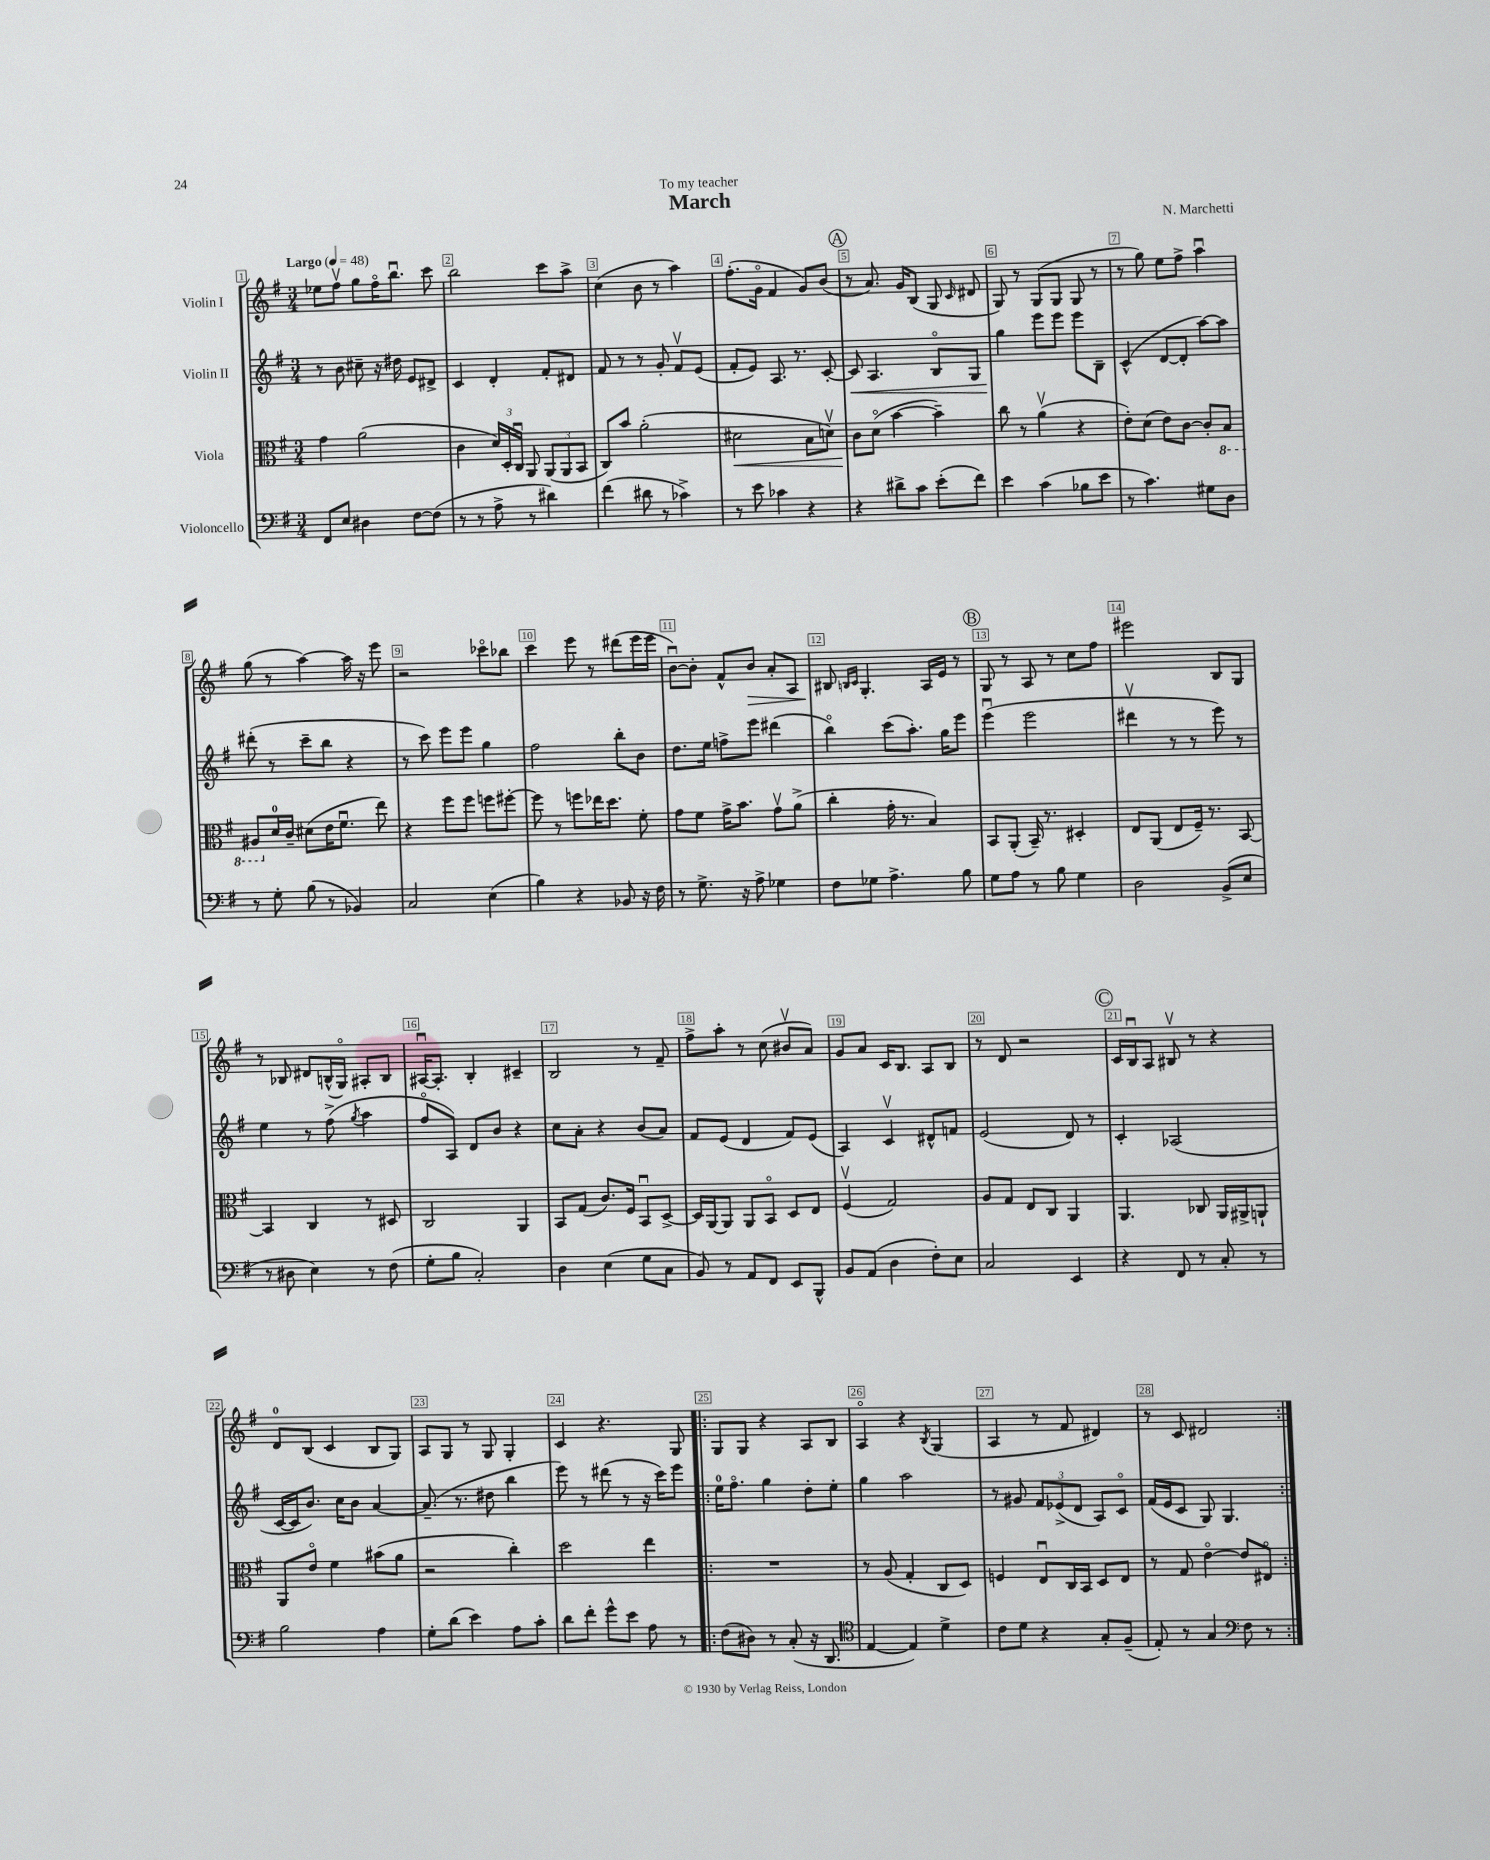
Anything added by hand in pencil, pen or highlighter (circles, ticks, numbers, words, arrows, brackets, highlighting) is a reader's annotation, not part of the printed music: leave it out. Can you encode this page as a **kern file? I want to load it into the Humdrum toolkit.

**kern	**kern	**dynam	**kern	**dynam	**kern	**dynam
*part4	*part3	*part3	*part2	*part2	*part1	*part1
*staff4	*staff3	*staff3	*staff2	*staff2	*staff1	*staff1
*I"Violoncello	*I"Viola	*	*I"Violin II	*	*I"Violin I	*
*clefF4	*clefC3	*	*clefG2	*	*clefG2	*
*k[f#]	*k[f#]	*	*k[f#]	*	*k[f#]	*
*M3/4	*M3/4	*	*M3/4	*	*M3/4	*
*MM48	*MM48	*	*MM48	*	*MM48	*
=1	=1	=1	=1	=1	=1	=1
!	!	!	!	!	!LO:TX:a:B:t=Largo	!
8FF#/L	4g\	.	8r	.	8ee-X\L	.
8E/J	.	.	8b\	.	8ff#v\J	.
4D#X\	(2a\	.	8cc#X~\	.	8gg\L	.
.	.	.	16r	.	16ff#\K	.
.	.	.	16dd#X\	.	8.bbu\J	.
[8F#\L	.	.	8e/L	.	.	.
(8F#\J]	.	.	8d#X^/J	.	8ccc\	.
=2	=2	=2	=2	=2	=2	=2
8r	4c\	.	4c/	.	2bb\	.
8r	.	.	.	.	.	.
8A^\	24d/LL)	.	4d'/	.	.	.
.	24D'/	.	.	.	.	.
.	24Cu/JJ	.	.	.	.	.
8r	8AA/	.	.	.	.	.
4d#X\)	(12AA/L	.	8f#'/L	.	8ccc\L	.
.	12AA/	.	.	.	.	.
.	.	.	8d#X/J	.	8aa^\J	.
.	12BB/J	.	.	.	.	.
=3	=3	=3	=3	=3	=3	=3
(4f#\	8C/L)	.	8f#/	.	(4cc\	.
.	8b/J	.	8r	.	.	.
8d#X\	(2a'\	.	8r	.	8b\	.
8r	.	.	8g'/	.	8r	.
4c-X^\)	.	.	8f#v/L	.	4aa\)	.
.	.	.	(8e/J	.	.	.
=4	=4	=4	=4	=4	=4	=4
!	!	!LO:HP:b	!	!	!	!
8r	2d#X\	<	8f#'/L	.	(8.ff#'\L	.
8e\	.	.	8e/J)	.	.	.
.	.	.	.	.	16g\Jk	.
4c-X\	.	.	8.A/	.	4f#/	.
.	.	.	8.r	.	.	.
4r	8B\L	.	.	.	8g/L)	.
.	8dnv\J)	.	[8c'/	.	(8b/J	.
!!LO:REH:place=s1:t=A
=5	=5	=5	=5	=5	=5	=5
!	!	!	!	!LO:HP:b	!	!
4r	8c\L	.	8c/]	<	8r	.
.	(8d\J	[	4.A/	.	8.a/)	.
8d#X^\L	[4b\	.	.	.	.	.
.	.	.	.	.	16g/KL	.
8c\J	.	.	.	.	(8B/J	.
(8e'\L	4b~\])	.	8B/L	.	8G/	.
.	.	.	.	.	16qqc/	.
8f#\J)	.	.	8G/J	.	8d#X/	.
=6	=6	=6	=6	=6	=6	=6
4e\	8cc\	.	4gg\	.	8G/)	.
.	8r	.	.	.	8r	.
(4c\	(4av\	.	8eee\L	[	(8G/L	.
.	.	.	8eee\J	.	8G/J	.
8B-X\L	4r	.	8eee\L	.	8G/	.
8e\J	.	.	8B~\J	.	8r	.
=7	=7	=7	=7	=7	=7	=7
8r	8e'\L)	.	(4c^^/	.	8r	.
4.c\)	(8d\J	.	.	.	8gg\)	.
.	8e\L)	.	[8d/L	.	8ee\L	.
.	[8c\J	.	8d'/J]	.	8ff#^\J	.
8G#X\L	8c'/L]	.	[8aa\L)	.	4aau\	.
*	*8ba	*	*	*	*	*
8D\J	8BB/J	.	8aa\J]	.	.	.
!!LO:LB:g=z
=8	=8	=8	=8	=8	=8	=8
8r	8AA#X/L	.	(8ddd#X'\	.	(8gg\	.
*	*X8ba	*	*	*	*	*
8G'\	16d/L	.	8r	.	8r	.
.	16c~/JJ	.	.	.	.	.
(8B\	(8d#X\L	.	8ccc~\L	.	[4aa\)	.
8r	16e\K	.	8bb\J	.	.	.
.	8.f#u\J	.	.	.	.	.
4BB-X/)	.	.	4r	.	16aa\]	.
.	.	.	.	.	16r	.
.	8ee\)	.	.	.	8eee\	.
=9	=9	=9	=9	=9	=9	=9
2C/	4r	.	8r	.	2r	.
.	.	.	8ccc\)	.	.	.
.	8ff#\L	.	8eee\L	.	.	.
.	8ff#\J	.	8eee\J	.	.	.
(4E\	8ffn\L	.	4gg\	.	8ccc-X\L	.
.	[8ff#X'\J	.	.	.	8bb-X\J	.
=10	=10	=10	=10	=10	=10	=10
4B\)	8ff#\]	.	2ff#\	.	4ccc\	.
.	8r	.	.	.	.	.
4r	8ffn\L	.	.	.	8eee\	.
.	16ee-X\K	.	.	.	8r	.
.	8.dd\J	.	.	.	.	.
8BB-X/	.	.	8bb'\L	.	(8ddd#X\L	.
16r	8f#'\	.	8b\J	.	16eee\L	.
16F#\	.	.	.	.	16eee\JJ	.
=11	=11	=11	=11	=11	=11	=11
8r	8g\L	.	8.dd\L	.	[8bu\L)	.
8.G^\	8f#\J	.	.	.	8b'\J]	.
.	.	.	16ee\Jk	.	.	.
.	16g^\KL	.	8ffn^\L	.	8f#^^/L	.
16r	8.b\J	.	.	.	.	.
!	!	!	!	!	!	!LO:HP:b
8A^\	.	.	8eee\J	.	8b/J	>
4G-X\	8gv\L	.	(4ddd#X\	.	8a'/L	.
.	(8a^\J	.	.	.	8A/J	.
=12	=12	=12	=12	=12	=12	=12
8F#\L	4cc'\	.	4bb\)	.	8B#X/	.
.	.	.	.	.	16qqBn/LL	.
.	.	.	.	.	16qqc/JJ	.
8G-X\J	.	.	.	.	4.G'/	]
4.A^\	16g'\	.	(8ccc\L	.	.	.
.	8.r	.	.	.	.	.
.	.	.	8.aa'\J)	.	.	.
.	4B/)	.	.	.	16A/LL	.
.	.	.	16gg\KL	.	16e/JJ	.
8B\	.	.	8eee\J	.	8r	.
!!LO:REH:place=s1:t=B
=13	=13	=13	=13	=13	=13	=13
8G\L	8BB/L	.	(4eeeu\	.	8G/	.
8A\J	(8AA'/J	.	.	.	8r	.
8r	16BB~/)	.	2eee\	.	8A/	.
.	8.r	.	.	.	.	.
8B\	.	.	.	.	8r	.
4G\	4D#X'/	.	.	.	8cc\L	.
.	.	.	.	.	8ff#\J	.
=14	=14	=14	=14	=14	=14	=14
2D\	8E/L	.	4ddd#Xv\	.	2eee#X\	.
.	(8AA/J	.	.	.	.	.
.	8E/L	.	8r	.	.	.
.	16F#~/Jk)	.	8r	.	.	.
.	8.r	.	.	.	.	.
(8BB^/L	.	.	8eee\)	.	8B/L	.
8E/J	[8BB/	.	8r	.	8G/J	.
!!LO:LB:g=z
=15	=15	=15	=15	=15	=15	=15
8r	4BB/]	.	4ee\	.	8r	.
8D#X\	.	.	.	.	8B-X/	.
4E\)	4C/	.	8r	.	8d#X/L	.
.	.	.	(8ff#^\	.	(16Bn^^/L	.
.	.	.	.	.	16G/JJ)	.
.	.	.	8qgg/	.	.	.
8r	8r	.	4aa\	.	8A#X'/L	.
(8F#\	8D#X/	.	.	.	8B/J	.
=16	=16	=16	=16	=16	=16	=16
8G'\L	2C/	.	8ff#/L	.	[16A#Xu/KL	.
.	.	.	.	.	8.A#'/J]	.
8B\J	.	.	8A/J)	.	.	.
2C'/)	.	.	8d/L	.	4B'/	.
.	.	.	8b/J	.	.	.
.	4AA/	.	4r	.	4c#X~/	.
=17	=17	=17	=17	=17	=17	=17
4D\	8BB/L	.	8cc\L	.	2B/	.
.	(8G/J	.	8a'\J	.	.	.
(4E\	8.c/L)	.	4r	.	.	.
.	16F#/Jk	.	.	.	.	.
8G\L	8BBu/L	.	(8b/L	.	8r	.
8C\J	[8D^/J	.	8a/J)	.	8f#~/	.
=18	=18	=18	=18	=18	=18	=18
8BB/)	16D/LL]	.	8f#/L	.	8ff#^\L	.
.	[16AA/J	.	.	.	.	.
8r	8AA/J]	.	(8e/J	.	8aa'\J	.
8AA/L	8AA/L	.	4d/	.	8r	.
8FF#/J	8BB/J	.	.	.	(8cc\	.
8EE/L	8D/L	.	8f#/L)	.	8b#Xv/L	.
8BBB^^/J	8E/J	.	(8e/J	.	8a/J)	.
=19	=19	=19	=19	=19	=19	=19
8BB/L	(4F#v/	.	4A/)	.	8g/L	.
(8AA/J	.	.	.	.	8a/J	.
4D\	2G/)	.	4cv/	.	16c/KL	.
.	.	.	.	.	8.B/J	.
8F#'\L)	.	.	8d#X^^/L	.	8A/L	.
8E\J	.	.	8fn/J	.	8B/J	.
=20	=20	=20	=20	=20	=20	=20
2C/	8A/L	.	(2e/	.	8r	.
.	8G/J	.	.	.	8d/	.
.	8E/L	.	.	.	2r	.
.	8C/J	.	.	.	.	.
4EE/	4AA/	.	8d/)	.	.	.
.	.	.	8r	.	.	.
!!LO:REH:place=s1:t=C
=21	=21	=21	=21	=21	=21	=21
4r	4.AA/	.	4c'/	.	16c/LL	.
.	.	.	.	.	16Bu/J	.
.	.	.	.	.	8A/J	.
8FF#/	.	.	(2A-X/	.	8B#Xv/	.
8r	8C-X/	.	.	.	8r	.
8C'/	16AA/LL	.	.	.	4r	.
.	16AA#X^/J	.	.	.	.	.
8r	8AAn`/J	.	.	.	.	.
!!LO:LB:g=z
=22	=22	=22	=22	=22	=22	=22
2B\	8AA/L	.	[16c/LL	.	8d/L	.
.	.	.	16c/J]	.	.	.
.	8e/J	.	8.b/J)	.	(8B/J	.
.	4f#\	.	.	.	4c/	.
.	.	.	16cc\KL	.	.	.
.	.	.	8b\J	.	.	.
4A\	(8b#X\L	.	[4a/	.	8B/L	.
.	8a\J	.	.	.	8G/J)	.
=23	=23	=23	=23	=23	=23	=23
8G'\L	2r	.	(8.a~/]	.	8A/L	.
(8d\J	.	.	.	.	8G/J	.
.	.	.	8.r	.	.	.
4e\)	.	.	.	.	8r	.
.	.	.	8dd#X\	.	8G/	.
8A\L	4cc'\)	.	4bb\	.	4G'/	.
8c'\J	.	.	.	.	.	.
=24	=24	=24	=24	=24	=24	=24
8d\L	2dd\	.	8eee\)	.	4c/	.
8f#'\J	.	.	8r	.	.	.
8g^^\L	.	.	(8ddd#X\	.	4.r	.
8e\J	.	.	8r	.	.	.
8A\	4ee\	.	16r	.	.	.
.	.	.	16ccc\KL)	.	.	.
8r	.	.	8eee\J	.	8G/	.
=25!|:	=25!|:	=25!|:	=25!|:	=25!|:	=25!|:	=25!|:
(8F#\L	2.r	.	16ee\KL	.	8G/L	.
.	.	.	8.ff#\J	.	.	.
8D#X\J)	.	.	.	.	8G/J	.
8r	.	.	4gg\	.	4r	.
(8C'/	.	.	.	.	.	.
16r	.	.	8dd'\L	.	8A/L	.
8.DD/	.	.	.	.	.	.
.	.	.	8ee'\J	.	8B/J	.
=26	=26	=26	=26	=26	=26	=26
*clefC4	*	*	*	*	*	*
[4E/	8r	.	4gg\	.	4A/	.
.	(8A/	.	.	.	.	.
4E/])	4G'/	.	2aa\	.	4r	.
.	.	.	.	.	8qB/	.
4d^\	8C/L	.	.	.	(4G/	.
.	8D/J)	.	.	.	.	.
=27	=27	=27	=27	=27	=27	=27
8c\L	4Fn/	.	8r	.	4A/	.
8d\J	.	.	8g#X/	.	.	.
4r	8Eu/L	.	12f#/L	.	8r	.
.	.	.	(12e-X^/	.	.	.
.	16C/L	.	.	.	8f#/	.
.	.	.	12d/J	.	.	.
.	16BB/JJ	.	.	.	.	.
8G'/L	8D/L	.	8A/L)	.	4d#X/)	.
(8F#~/J	8E/J	.	8c/J	.	.	.
=28	=28	=28	=28	=28	=28	=28
8E'/)	8r	.	(16f#/LL	.	8r	.
.	.	.	16e/J	.	.	.
8r	8G/	.	8c/J	.	8c/	.
4G/	[4e\	.	8G/)	.	2d#X/	.
.	.	.	4.G/	.	.	.
*clefF4	*	*	*	*	*	*
8F#\	8e/L]	.	.	.	.	.
8r	8E#X/J	.	.	.	.	.
=:|!	=:|!	=:|!	=:|!	=:|!	=:|!	=:|!
*-	*-	*-	*-	*-	*-	*-
